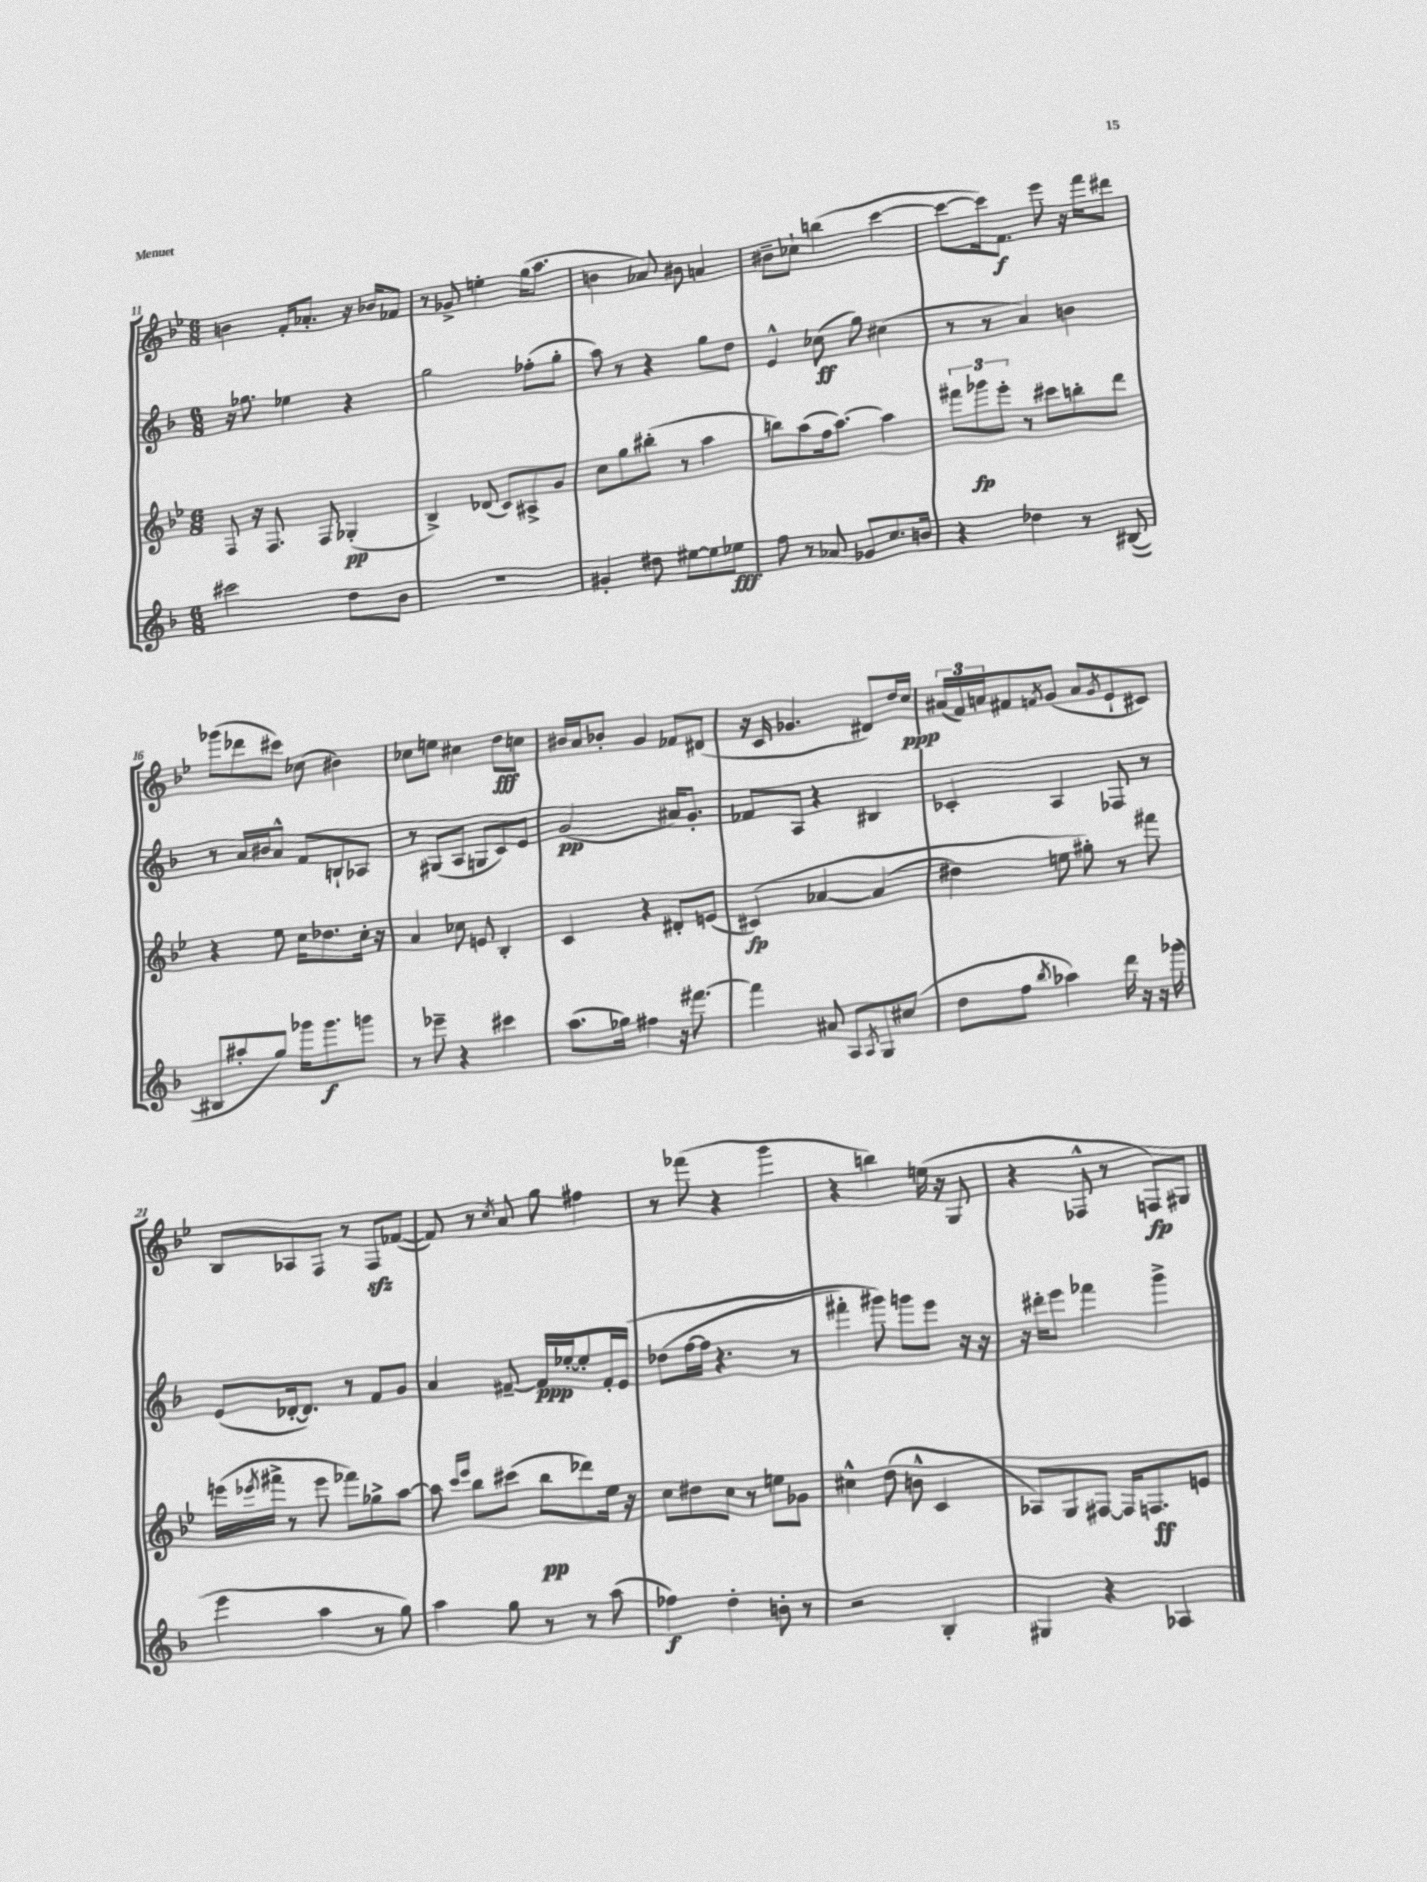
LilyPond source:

<<
\new StaffGroup <<
\new Staff = "s0" {
    \clef treble \key bes \major \numericTimeSignature \time 6/8
    b'4 f'16-. aes'8.-. r16 bes'16 fes'8 |
    r8 ges'8-> e''4-. g''16( a''8. |
    b'4 aes'8) bis'8 a'4 |
    bis'8-- ces''8-! b''4( c'''4~ |
    c'''8~ c'''16) f'8.\f ees'''8 r16 f'''16 dis'''8 |
    ges'''8( des'''8 cis'''8) ces''8( bis'4) |
    ces''8 e''8 cis''4 d''8\fff c''8 |
    bis'16 a'16 bes'8-. g'4 fes'8 dis'8( |
    r16 c'16 ges'4. dis'8) d''16 c''16\ppp |
    \tuplet 3/2 { ais'16( f'16) a'16 } fis'8 \acciaccatura { f'8 } g'8( a'8 \acciaccatura { g'8 } ees'8-! cis'8) |
    bes8 aes8 f8 r8 f8\sfz fes'8~( |
    fes'8) r8 \acciaccatura { c''8 } a'8 g''8 fis''4 |
    r8 fes'''8( r4 g'''4 |
    r4 b''4) e''16( r16 g8 |
    r4 fes8-^ r8 f8\fp) gis8 \bar "|." |
}
\new Staff = "s1" {
    \clef treble \key f \major \numericTimeSignature \time 6/8
    r16 ges''8. ees''4 r4 |
    g''2 fes''8-.( g''8-. |
    a''8) r8 r4 g''8 d''8 |
    e'4-^ ces''8\ff( g''8) cis''4( |
    r8 r8 a'4) b'4 |
    r8 a'16 bis'16 a'8-^ f'8 b8-! aes8 |
    r8 gis8( a8 g8 c'8) e'8 |
    g'2\pp( ais'16) g'8.-. |
    fes'8 a8 r4 bis4 |
    ces'4-. a4 fes8 r8 |
    e'8( des'16~-. des'8.) r8 f'8 g'8 |
    a'4 fis'8~-- fis'16\ppp ees''16~-. ees''8-. fis'16-. e'16\( |
    des''8( f''16~ f''16 r4. r8 |
    fis'''4-.) gis'''8\) g'''8 e'''8 r16 r16 |
    r16 dis'''16-. e'''8 fes'''4 g'''4-> \bar "|." |
}
\new Staff = "s2" {
    \clef treble \key bes \major \numericTimeSignature \time 6/8
    f8 r16 f8. f8 ges4-.\pp( |
    bes4->) des'8( c'8) ais8-> g'8 |
    c''8 g''8 bis''8-.( r8 a''4 |
    b''8) a''8( f''16 a''8.~) a''4 |
    \tuplet 3/2 { fis'''8 ges'''8\fp ees'''8-. } r8 cis'''8 b''8-. d'''8 |
    r4 ees''8 c''16 des''8. c''16-. r16 |
    a'4 ces''8 e'8 bes4-. |
    c'4 r4 dis'8-. e'8( |
    cis'4\fp)\( aes'4~ aes'4( |
    dis''4) e''8 gis''8-.\) r8 fis'''8 |
    e'''16( \acciaccatura { ees'''8 } fis'''16-> r8 ees'''8 fes'''8) ges''8-> a''8~ |
    a''8 \grace { c'''16 ees'''16 } bes''8 cis'''8( bes''8\pp des'''8) ees''16 r16 |
    c''8 dis''8 c''8 r8 e''8 ges'8 |
    cis''4-^ d''8( b'8-^ c'4 |
    aes8) g8 fis8~ fis16 f8.\ff e'8 \bar "|." |
}
\new Staff = "s3" {
    \clef treble \key f \major \numericTimeSignature \time 6/8
    cis'''2 d''8 bes'8 |
    R2. |
    gis'4-. dis''8 eis''8~ eis''8 ees''8\fff |
    f''8 r8 aes'8 ges'8 c''8. b'16 |
    r4 des''4 r8 bis8~( |
    bis8 ais''8-. g''8) ges'''16 ges'''8.\f g'''8 |
    r8 ees'''8-- r4 cis'''4 |
    a''8.( ges''16) fis''4 r16 fis'''8.~ |
    fis'''4 ais'8 a8 \acciaccatura { a8 } g8 cis''8( |
    d''8 f''8 \acciaccatura { bes''8 } aes''4) d'''16 r16 r16 ges'''16( |
    e'''4 a''4 r8 g''8) |
    a''4 g''8 r8 r8 a''8( |
    fes''4\f) d''4-. b'8-. r8 |
    r2 bes4-. |
    gis4 r4 aes4 \bar "|." |
}
>>
>>
\layout { \context { \Score currentBarNumber = #11 } }
